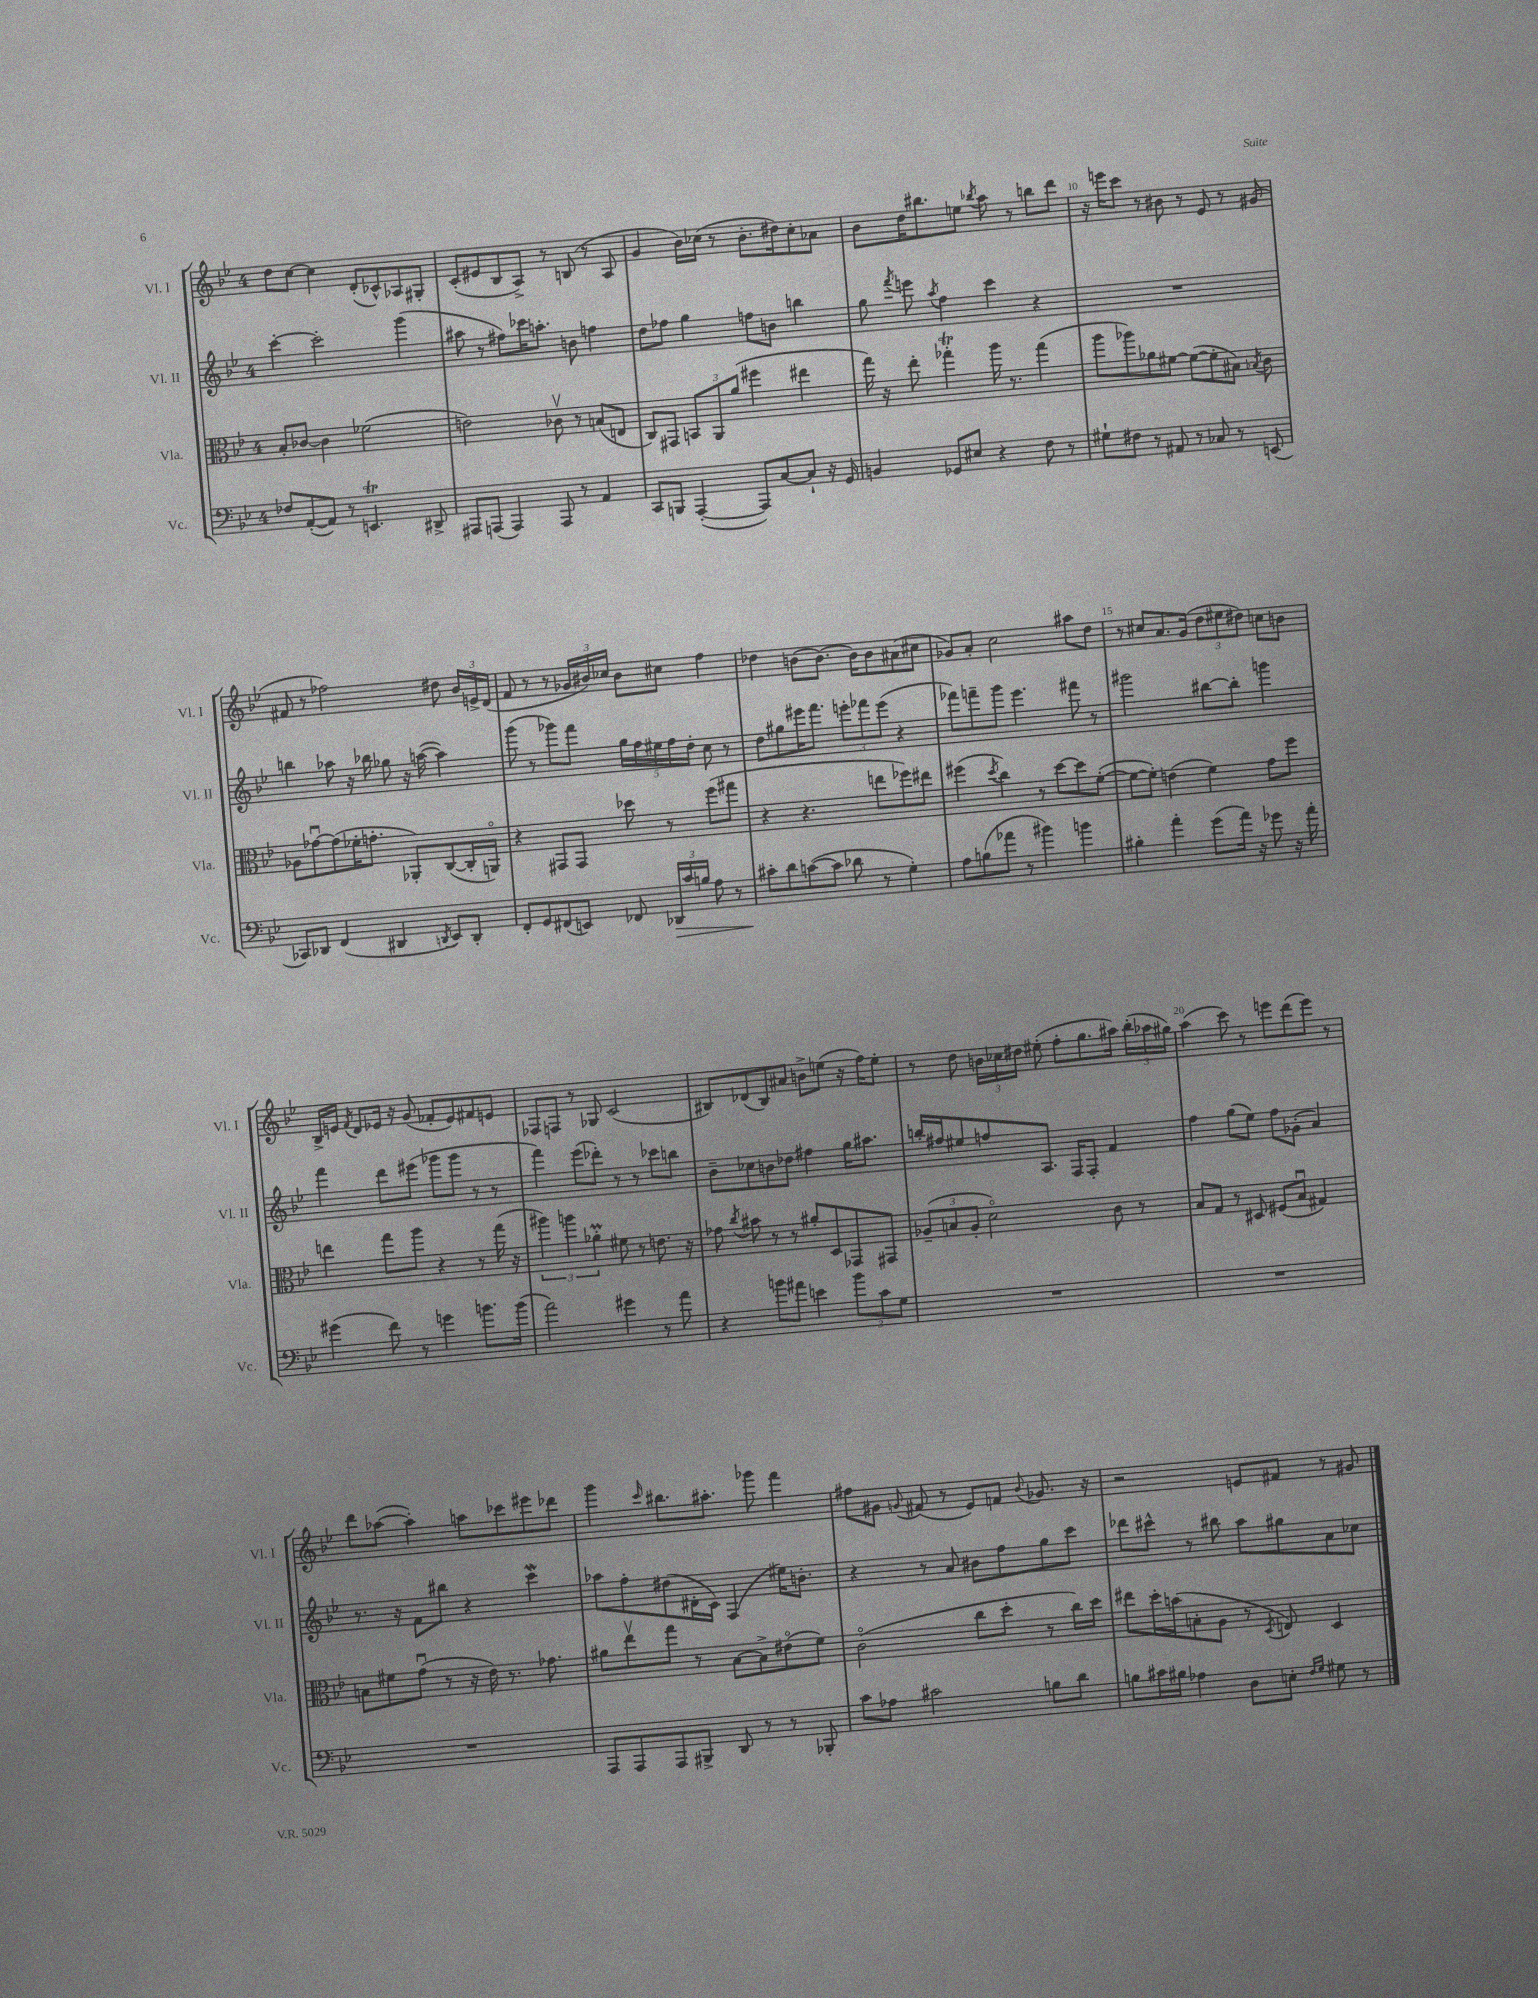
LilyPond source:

<<
\new StaffGroup <<
\new Staff = "s0" \with { instrumentName = "Vl. I" shortInstrumentName = "Vl. I" } {
    \clef treble \key bes \major \once \override Staff.TimeSignature.style = #'single-digit \time 4/4
    \autoBeamOff d''8[ c''8]~ c''4 d'8[-.( ces'8-^) aes8 gis8]-. |
    c'8[-.( eis'8 bes8 a8]->) r8 b8( r8 a8 |
    g'4 bes'16[) ces''16]( r8 bes'8.[-. dis''16) ces''8-. aes'8] |
    bes'8[ d''16 bis''8. e''8] \acciaccatura { bes''8 } a''8 r8 b''8[ d'''8] |
    r16 e'''16[ c'''8] r8 bis'8 r8 ees'8 r8 gis'8( |
    fis'8 r8 fes''2) dis''8 \tuplet 3/2 { bes'16[ e'16-> d'16]( } |
    f'8 r8 r8 \tuplet 3/2 { ges'16[ bis'16) ces''16] } bis'8[ cis''8] f''4 |
    des''4 b'8[( b'8.]~) b'16[ b'8 ais'8( cis''8] |
    ges'8[) a'8]-. c''2 ais''8[ d''8] |
    r8 cis''8[ a'8. g'16]( \tuplet 3/2 { d''8[ eis''8 dis''8]) } c''8[ b'8] |
    bes16[-> e'16] \acciaccatura { f'8 } d'8[ ees'16] r16 g'8( fes'8[-. ees'8) fis'8 e'8] |
    fes8[ f8] r8 ges8 c'2( |
    bis8[) des'8( bis8) ais'8] b'8[-> e''8]( r16 f''16[) e''8]-. |
    r8 d''8 \tuplet 3/2 { b'16[ ces''16 dis''16] } eis''8-.( f''8[-. g''8. ais''16]) \tuplet 3/2 { bes''16[-.( aes''16 gis''16]) } |
    a''4( c'''8) r8 e'''8[ d'''8( e'''8]) r8 |
    d'''8[ aes''8]~( aes''4-.) a''8[ ces'''8 eis'''8 des'''8] |
    g'''4 \grace { c'''16 } bis''8.[ ais''8.]-. ges'''8 f'''4 |
    fis''8[ gis'8] \appoggiatura { g'8 } fis'8( r8 ees'8[) f'8] \appoggiatura { bes'8 } ges'8. r16 |
    r2 e'8[ fis'8] r8 gis'8 \bar "|." |
}
\new Staff = "s1" \with { instrumentName = "Vl. II" shortInstrumentName = "Vl. II" } {
    \clef treble \key bes \major \once \override Staff.TimeSignature.style = #'single-digit \time 4/4
    \autoBeamOff c'''4~-. c'''2-. g'''4( |
    ais''8 r8 fis''8[) ces'''16 a''8.]-. b'8 f''4 |
    d''8[ fes''8] g''4 f''8[ b'8] b''4 |
    g''8 \acciaccatura { f'''8 } e'''8 \acciaccatura { a''8 } f''4 c'''4 r4 |
    R1 |
    b''4 aes''8 r16 bes''16 ges''8 r16 a''16~( a''4) |
    g'''8( r8 ges'''8[) f'''8] \tuplet 5/4 { g''16[ f''16 eis''16 f''16 d''16]-. } c''8 r8 |
    d''8[ gis''8 eis'''16 f'''8.] \tuplet 3/2 { e'''8[-. fes'''8 e'''8]( } r4 |
    fes'''8[) f'''8-- g'''8] ees'''4. fis'''8 r8 |
    gis'''2 bis''8[~ bis''8]-. g'''4 |
    f'''4 d'''8[ eis'''8]( ges'''8[ ges'''8] r8 r8 |
    f'''4) ees'''8[( des'''8]-.) r8 r8 ces'''8[ b''8] |
    bes'8[-- ces''8 b'8 des''8] fis''4 g''16[ ais''8.] |
    b''16[-. fis''16 eis''8 f''8 a8.] f16[ f8]-. f'4 |
    f''4 g''8[( ees''8]) f''8[ ges'8]-.( a'4) |
    r8. r16 f'8[ bis''8] r4 c'''4\mordent |
    aes''8[ f''8-. dis''8( dis'16-. c'16]) f4( eis''16[) b'8.]-. |
    r4 r8 a'8 bis'8[ f''8 g''8 c'''8] |
    des'''8[ cis'''8]-^ r8 bis''8 a''8[ gis''8 a'8 ces''8] \bar "|." |
}
\new Staff = "s2" \with { instrumentName = "Vla." shortInstrumentName = "Vla." } {
    \clef alto \key bes \major \once \override Staff.TimeSignature.style = #'single-digit \time 4/4
    \autoBeamOff bes8[-. ces'8]~ ces'4 fes'2( |
    e'2) ces'8\upbow r8 b8[( e8] |
    c8[) gis,8] \tuplet 3/2 { b,8[ a,8 a'8]( } fis''4 eis''4 |
    g''16) r16 ees''8-. ges''4-.\trill a''16 r8. ges''4( |
    a''8[ aes''8) aes'8 fis'8]~ fis'8[~( fis'8-. bis8]) \acciaccatura { bes8 } c'8 |
    aes8[ ges'8~\downbow ges'8( fes'16-. g'8.]-. aes,8[-.) c8~( c16-. a,16]\flageolet) |
    r4 gis,8[ gis,8] des''8 r8 f''8[( gis''8] |
    r4 r4. e''8[ fes''8) eis''8] |
    fis''4( \acciaccatura { d''8 } c''4) r8 d''8[~ d''8 f'8]~-.( |
    f'8[~ f'8]-.) e'4( f'4) g'8[ f''8] |
    e''4 g''8[ a''8] r4 r8 g''16( r16 |
    \tuplet 3/2 { ais''4) a''4 aes'4-.\prall } fis'8 r8 e'8. r16 |
    ges'8 \acciaccatura { c''8 } bis'8 r8 r8 ais'8[-. d8 ges,8 gis,8] |
    \tuplet 3/2 { aes8[--( b8 aes8]-. } d'2\flageolet) c'8 r8 |
    bes8[ g8] r8 dis8 fis8[( bes8]\downbow gis4) |
    b8[ fis'8 g'8]\downbow( r8 r16 ees'16) r8. ges'8. |
    ais'8[ ees''8\upbow g''8] r8 bes8[~ bes8-> eis'8\flageolet( f'8]) |
    c'2\flageolet( c''8[ d''8]-. r8 c''16[) d''16] |
    eis''8[ d''16-. b'16( b8-. a8] r8 \acciaccatura { d8 } e8) d4 \bar "|." |
}
\new Staff = "s3" \with { instrumentName = "Vc." shortInstrumentName = "Vc." } {
    \clef bass \key bes \major \once \override Staff.TimeSignature.style = #'single-digit \time 4/4
    \autoBeamOff fes8[ a,8~-.( a,8]) r8 e,4.\trill dis,8-> |
    ais,,8[ a,,8]( a,,4) a,,8 r8 a,4 |
    c,8[ b,,8] a,,4~-.( a,,8[) c8~ c8]-! r16 g,16 |
    b,4 ges,8[ eis8] r4 f8 r8 |
    gis8[-! fis8] r8 ais,8 r8 ces8 r8 e,8( |
    ces,8[) des,8] f,4( dis,4 \acciaccatura { d,8 } ees,8[) d,8]-. |
    f,8[-. g,8 fis,8( e,8]) fes,8 \tuplet 3/2 { des,16[\> c'16 b16] } a8 r8 |
    cis'8[-.\! d'8 c'8~( c'8] des'8 r8 g4-.) |
    a8[ b8( aes'8] r8 bis'4) b'4 |
    bis4-. a'4-. g'8[( a'16]) r16 ges'8 r16 a'16-. |
    gis'4( f'8) r8 g'4 b'8.[ b'16]( |
    a'2) gis'4 r8 a'8 |
    r4 b'8[ ais'8] e'4 \tuplet 3/2 { b'8[ c'8 g8] } |
    R1 |
    R1 |
    R1 |
    a,,8[ a,,8 a,,8 bis,,8]-> d,8 r8 r8 bes,,8-. |
    c'8[ aes8] cis'2 b8[ d'8] |
    b8[ cis'16 bis16] aes4 d8[ e8]-. \grace { f16[ g16] } gis8 r8 \bar "|." |
}
>>
>>
\layout { \context { \Score currentBarNumber = #6 \override BarNumber.break-visibility = ##(#f #t #t) barNumberVisibility = #(every-nth-bar-number-visible 5) } }
